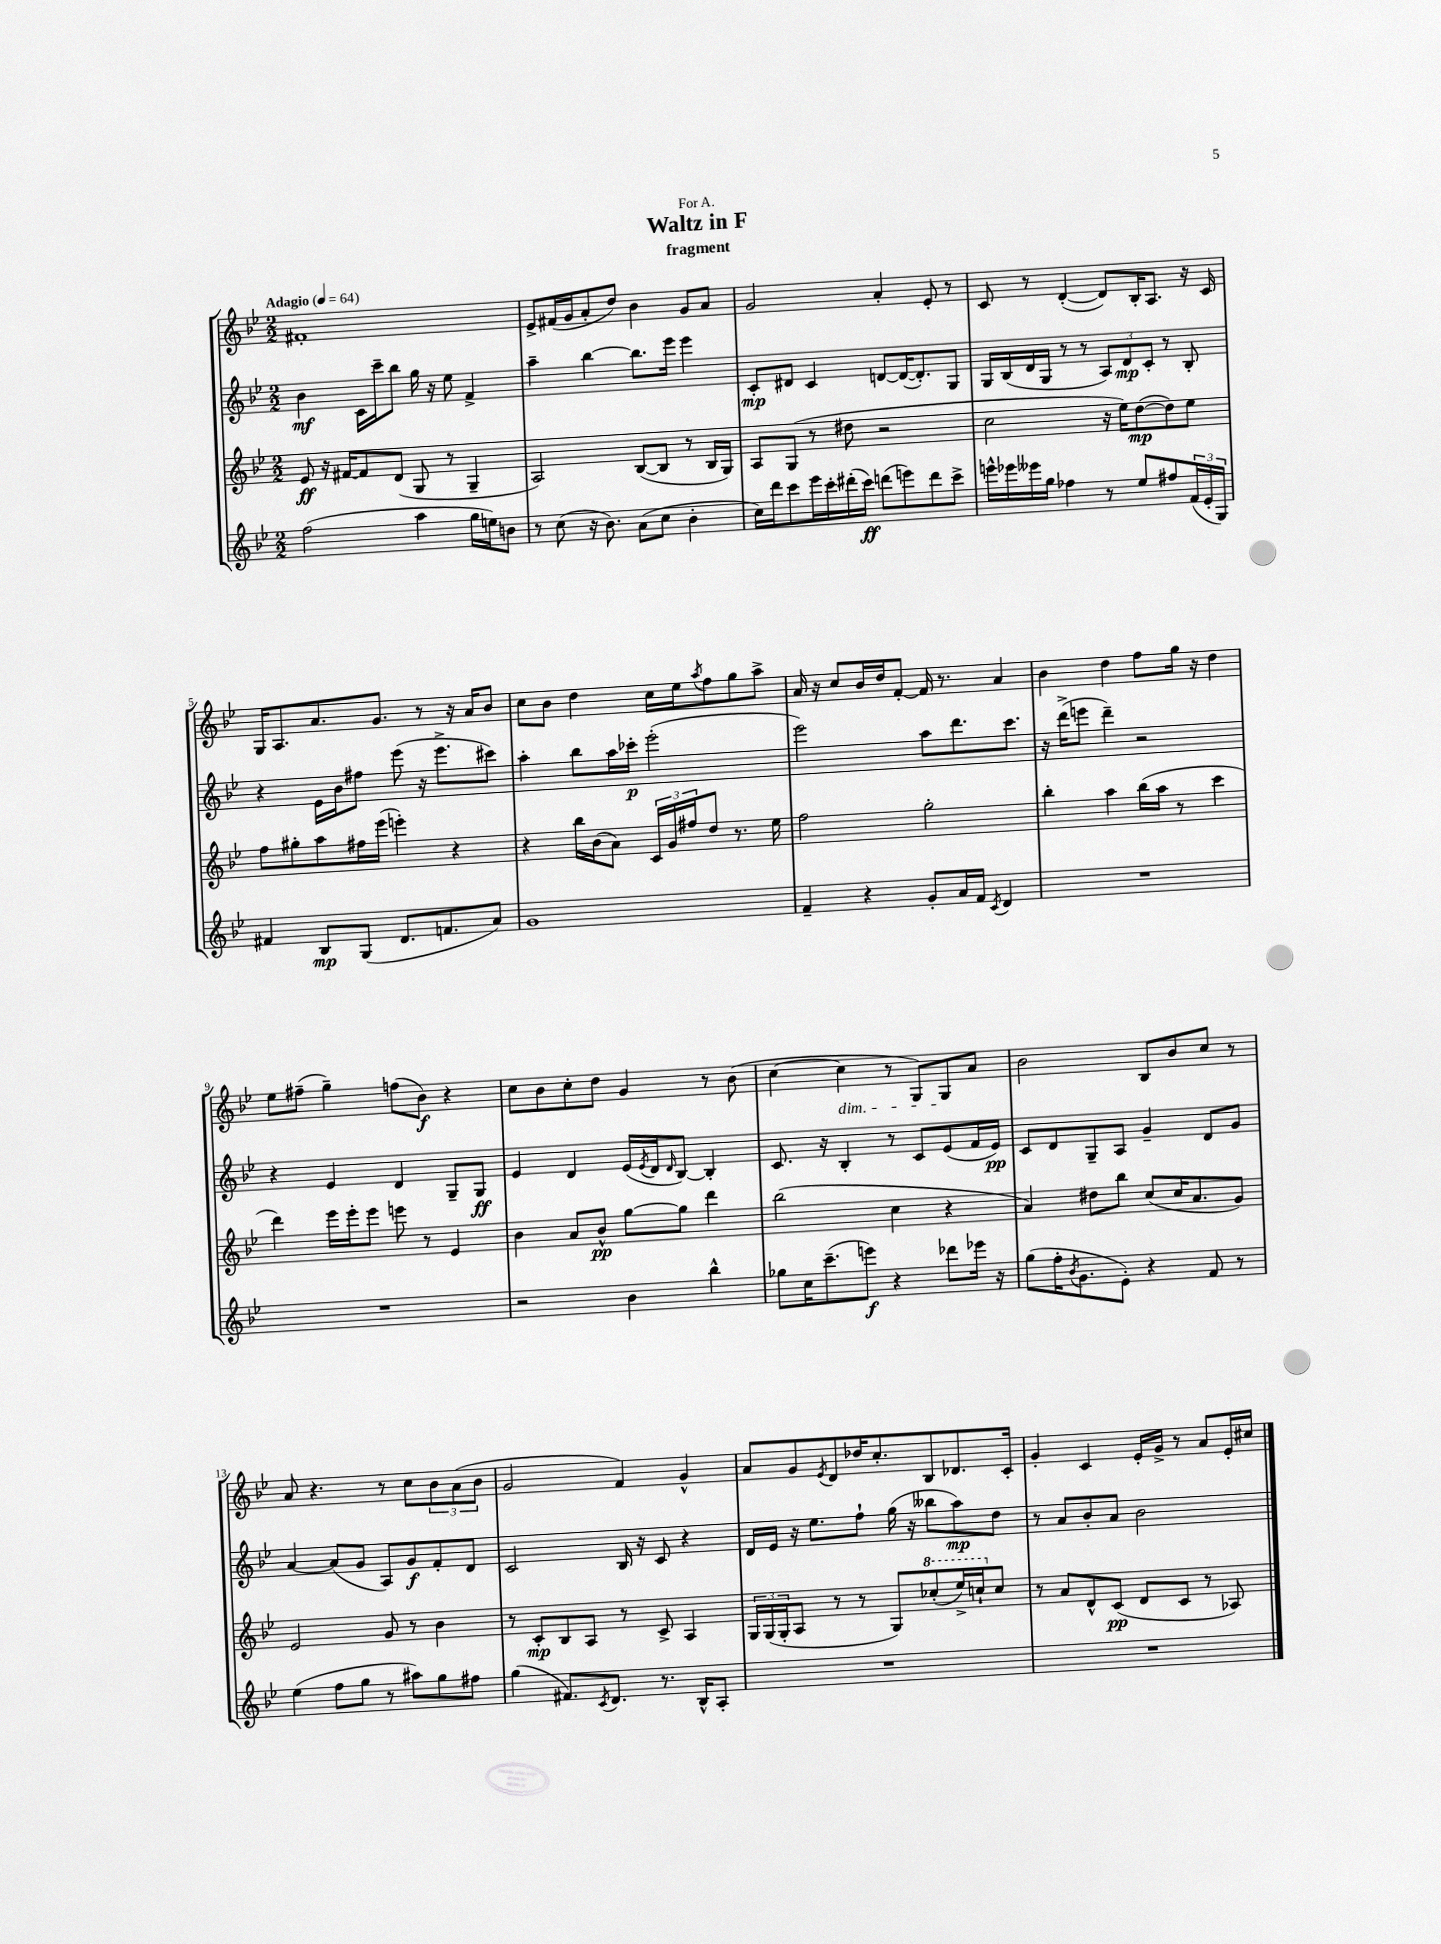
\header { title = "Waltz in F" subtitle = "fragment" dedication = "For A." }
<<
\new StaffGroup <<
\new Staff = "s0" {
    \clef treble \key bes \major \numericTimeSignature \time 2/2 \tempo "Adagio" 4 = 64
    fis'1-. |
    ees'8-> fis'16( g'16 a'8-. d''8) bes'4 g'8 a'8 |
    g'2 a'4-. ees'8-. r8 |
    c'8 r8 d'4~-.( d'8) bes16-. a8. r16 c'16 |
    g16 a8. a'8. g'8. r8 r16 a'16 bes'8 |
    c''8 bes'8 d''4 c''16 ees''16 \acciaccatura { a''8 } f''8 g''8 a''8-> |
    a'16 r16 c''8 bes'16 d''16 f'8~-. f'16 r8. a'4 |
    bes'4 d''4 f''8 g''16 r16 d''4 |
    ees''8 fis''8--( g''4--) f''8( bes'8\f) r4 |
    c''8 bes'8 c''8-. d''8 g'4 r8 bes'8( |
    c''4~ c''4\dim r8 g8) g8\! a'8 |
    bes'2 bes8 bes'8 c''8 r8 |
    a'8 r4. r8 c''8 \tuplet 3/2 { bes'8 a'8( bes'8 } |
    g'2 f'4) g'4-^ |
    a'8 g'8 \acciaccatura { ees'8 } d'8 des''16 c''8.-. bes8 des'8. c'16-. |
    g'4-. c'4 ees'16-. g'16-> r8 a'8 ees'16-. cis''16 \bar "|." |
}
\new Staff = "s1" {
    \clef treble \key bes \major \numericTimeSignature \time 2/2
    bes'4\mf c'16 c'''16-- bes''8 g''16 r16 ees''8 f'4-> |
    a''4-- bes''4~ bes''8. ees'''16 ees'''4 |
    c'8-.\mp dis'8 c'4 d'8~ d'16~( d'8.-.) g8 |
    g16 bes16( d'16 g16 r8 r8 \tuplet 3/2 { a8) d'8\mp c'8-. } r8 bes8-. |
    r4 ees'16 bes'16 fis''8 ees'''8( r16 ees'''8.-> cis'''8) |
    a''4-. bes''8 a''16 ces'''16-.\p ees'''2-.( |
    ees'''2) a''8 d'''8. c'''8. |
    r16 d'''16->( e'''8 d'''4--) r2 |
    r4 ees'4 d'4 g8-- g8\ff |
    ees'4 d'4 ees'16( \acciaccatura { ees'8 } d'16 \grace { d'16 } bes8~) bes4-. |
    c'8. r16 bes4-. r8 c'8 ees'8( f'16 ees'16\pp) |
    c'8 d'8 g8-- a8 g'4-- d'8 g'8 |
    a'4~ a'8( g'8 a8) g'8\f f'8-. d'8 |
    c'2 bes16 r16 c'8 r4 |
    d'16 ees'16 r16 ees''8. f''8-! g''16( r16 beses''8 a''8\mp) d''8 |
    r8 a'8 bes'8-. a'8 bes'2 \bar "|." |
}
\new Staff = "s2" {
    \clef treble \key bes \major \numericTimeSignature \time 2/2
    ees'8\ff r16 fis'16~ fis'8 d'8( g8 r8 g4-- |
    a2) bes8~( bes8 r8 bes16 g16) |
    a8 g8( r8 dis''8 r2 |
    c''2 r16 ees''16) d''8~\mp( d''8) ees''8 |
    f''8 gis''8-. a''8 fis''16 ees'''16( e'''4-.) r4 |
    r4 bes''16 bes'16( a'8) \tuplet 3/2 { c'16 g'16 fis''16 } d''8 r8. ees''16 |
    f''2 g''2-. |
    bes''4-. a''4 bes''16( a''16 r8 c'''4 |
    d'''4) ees'''16 ees'''16-. ees'''8 e'''8 r8 ees'4 |
    bes'4 a'8 bes'8-^\pp g''8~ g''8 d'''4 |
    bes''2( c''4 r4 |
    a'4) dis''8 bes''8 c''8( c''16 a'8. g'8) |
    ees'2 g'8 r8 bes'4 |
    r8 c'8-.\mp bes8 a8 r8 c'8-> a4 |
    \tuplet 3/2 { g16 g16( g16-. } a8 r8 r8 g8) \ottava #1 ces'''8-.( ees'''16->) c'''16-! \ottava #0 c''8 |
    r8 a'8 d'8-^ c'8\pp( d'8 c'8 r8 aes8) \bar "|." |
}
\new Staff = "s3" {
    \clef treble \key bes \major \numericTimeSignature \time 2/2
    f''2( a''4 g''16 e''16) b'8 |
    r8 c''8( r16 bes'8.) a'8( c''8 bes'4-. |
    c''16) d'''16 c'''8 ees'''16 c'''16-. dis'''16-.( c'''16\ff) d'''8( e'''8) d'''8 c'''8-> |
    e'''16-^ ees'''16 eeses'''16 g''16 fes''4 r8 ees''8 fis''8 \tuplet 3/2 { f'16( ees'16-. g16) } |
    fis'4 bes8\mp g8( d'8. f'8. a'8) |
    g'1 |
    f'4-- r4 g'8-. a'16 f'16 \acciaccatura { c'8 } d'4 |
    R1 |
    R1 |
    r2 bes'4 bes''4-^ |
    ges''8 c''16 c'''8.--( e'''8\f) r4 des'''8 ees'''16 r16 |
    g''8( f''16-. \acciaccatura { bes'8 } g'8. ees'8-.) r4 f'8 r8 |
    ees''4( f''8 g''8 r8 ais''8) g''8 fis''8 |
    g''4( fis'8.) \acciaccatura { c'8 } d'8. r8. bes16-^ a8-. |
    R1 |
    R1 \bar "|." |
}
>>
>>
